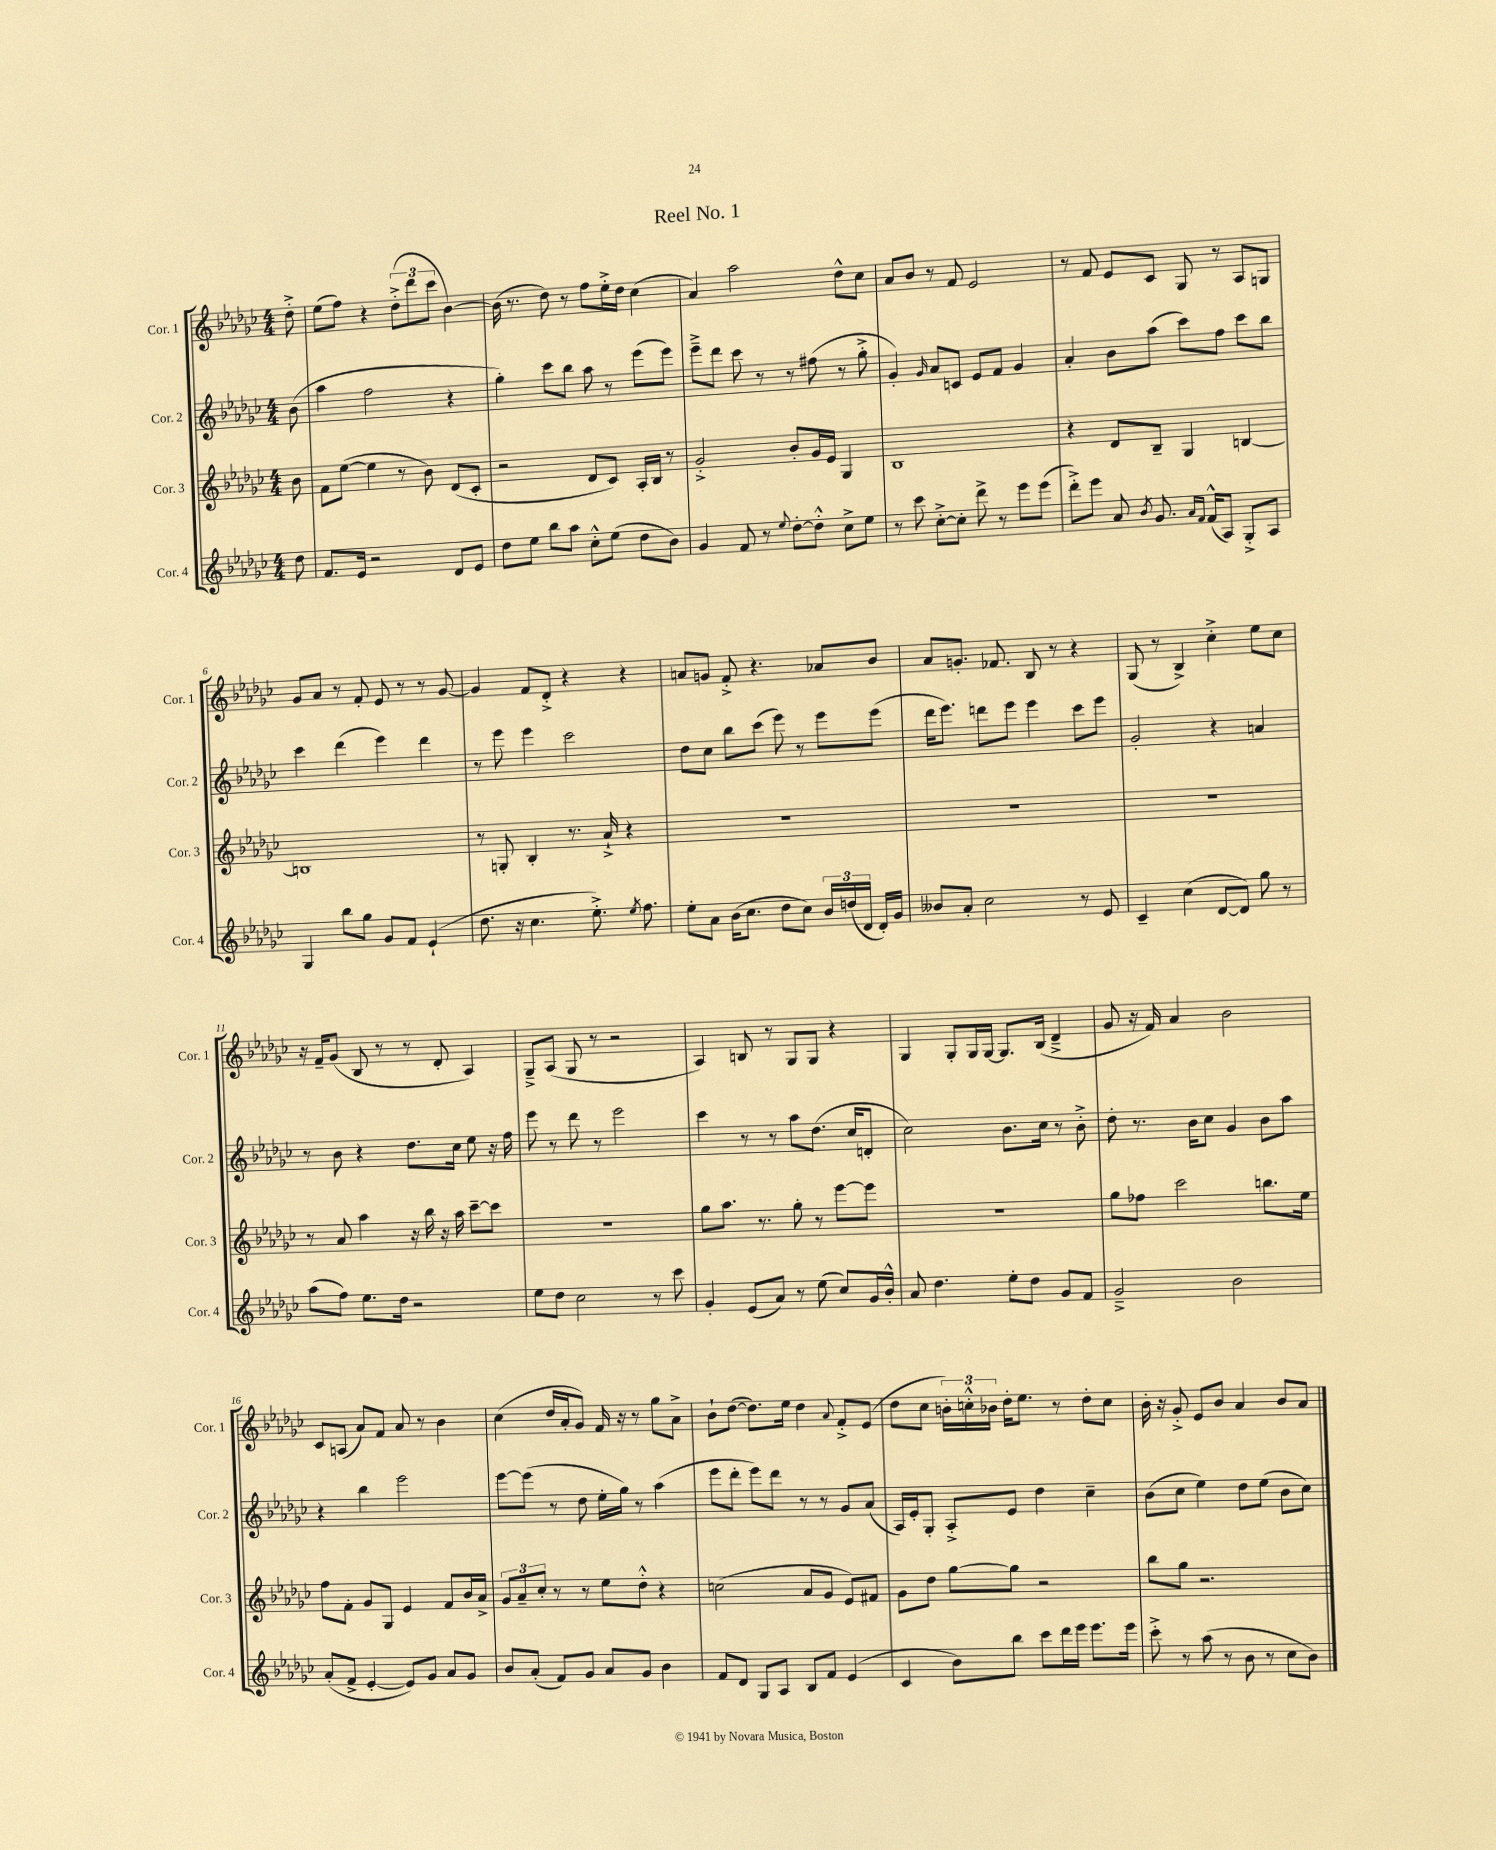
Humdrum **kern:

**kern	**kern	**kern	**kern
*part4	*part3	*part2	*part1
*staff4	*staff3	*staff2	*staff1
*I"Cor. 4	*I"Cor. 3	*I"Cor. 2	*I"Cor. 1
*I'Cor. 4	*I'Cor. 3	*I'Cor. 2	*I'Cor. 1
*clefG2	*clefG2	*clefG2	*clefG2
*k[b-e-a-d-g-c-]	*k[b-e-a-d-g-c-]	*k[b-e-a-d-g-c-]	*k[b-e-a-d-g-c-]
*M4/4	*M4/4	*M4/4	*M4/4
=	=	=	=
8dd-\	8b-\	(8b-\	8dd-'^\
=1	=1	=1	=1
8.f/L	8f\L	4aa-\	(8ee-\L
.	([8ee-\J	.	8ff\J)
16e-/Jk	.	.	.
2r	4ee-\]	2ff\	4r
.	8r	.	(12dd-'^\L
.	.	.	12ddd-\
.	8b-\)	.	.
.	.	.	12ccc-\J
8d-/L	(8d-/L	4r	[4b-\)
8e-/J	8c-'/J	.	.
=2	=2	=2	=2
8dd-\L	2r	4gg-'\)	(16b-\]
.	.	.	8.r
8ee-\J	.	.	.
8bb-\L	.	8ccc-\L	8dd-\)
8aa-\J	.	8bb-\J	8r
8cc-'^^\L	8d-/L	8aa-\	8ff\L
(8ee-\J	8c-/J)	8r	16ee-'^\L
.	.	.	16dd-\JJ
8dd-\L	16A-'/LL	(8eee-\L	(4cc-\
.	16B-/JJ	.	.
8b-\J)	8r	8eee-\J)	.
=3	=3	=3	=3
4g-/	2g-'^/	8eee-~^\L	4a-/)
.	.	8ddd-\J	.
8f/	.	8ccc-\	2aa-\
8r	.	8r	.
8qqee-/	.	.	.
[8dd-'\L	8b-'/L	8r	.
8dd-'^^\J]	16g-/L	(8ff#X\	.
.	16e-/JJ	.	.
8cc-^\L	4G-/	8r	8dd-^^\L
8ee-\J	.	8gg-'^\	8cc-\J
=4	=4	=4	=4
8r	1B-	4g-'/)	8a-/L
8ccc-\	.	.	8b-/J
.	.	16qqg-/	.
[8cc-'^\L	.	8a-/L	8r
8cc-'\J]	.	8cn/J	8f/
8ddd-^\	.	8e-/L	2e-/
8r	.	8f/J	.
8eee-\L	.	4g-/	.
(8eee-\J	.	.	.
=5	=5	=5	=5
8ddd-'^\L)	4r	4a-'/	8r
8eee-\J	.	.	8f/
8a-/	8d-/L	8b-\L	8e-/L
8qb-/	.	.	.
8.g-/	8B-~/J	(8aa-\J	8c-/J
.	4G-/	8ccc-\L)	8G-/
16qqa-/LL	.	.	.
16qqf/JJ	.	.	.
(16f^^/KL	.	.	.
8A-/J)	.	8ff\J	8r
8G-'^/L	[4Bn/	8ccc-\L	8A-/L
8A-/J	.	8bb-\J	8Gn/J
!!LO:LB:g=z
=6	=6	=6	=6
4G-/	1Bn]	4ccc-\	8g-/L
.	.	.	8a-/J
8bb-\L	.	(4ddd-\	8r
8gg-\J	.	.	8f'/
8g-/L	.	4eee-\)	8e-/
8f/J	.	.	8r
(4e-`/	.	4ddd-\	8r
.	.	.	[8g-/
=7	=7	=7	=7
8.dd-\	8r	8r	4g-/]
.	8Gn'/	8eee-\	.
16r	.	.	.
4.cc-\	4B-'/	4eee-\	8f/L
.	.	.	8d-'^/J
.	8.r	2ccc-\	4r
8.ee-'^\)	.	.	.
.	16a-`^/	.	.
.	4r	.	4r
8qee-/	.	.	.
8.ff\	.	.	.
=8	=8	=8	=8
8ee-'\L	1r	8dd-\L	8an/L
8a-\J	.	8cc-\J	8gn/J
(16b-\KL	.	8bb-\L	8f'^/
8.cc-\J	.	.	.
.	.	(8ccc-\J	4.r
8dd-\L	.	8eee-\)	.
8cc-\J)	.	8r	.
24b-/LL	.	8eee-\L	8a-X/L
(24ddn/	.	.	.
24d-/JJ	.	.	.
16d-'/LL)	.	(8eee-\J	8b-/J
16g-/JJ	.	.	.
=9	=9	=9	=9
8b--X/L	1r	16ddd-\KL	8a-/L
.	.	8.eee-\J)	.
8a-'/J	.	.	8.gn'/J
2cc-\	.	8dddn\L	.
.	.	.	8.f-X/
.	.	8eee-\J	.
.	.	4eee-\	8B-/
.	.	.	8r
8r	.	8ccc-\L	4r
8e-/	.	8eee-\J	.
=10	=10	=10	=10
4c-~/	1r	2g-'/	(8G-/
.	.	.	8r
(4cc-\	.	.	4B-^/)
[8d-/L	.	4r	4cc-'^\
8d-/J])	.	.	.
8gg-\	.	4an/	8ee-\L
8r	.	.	8cc-\J
!!LO:LB:g=z
=11	=11	=11	=11
(8aa-\L	8r	8r	16r
.	.	.	16f~/KL
8ff\J)	8a-/	8b-\	(8g-/J
8.ee-\L	4aa-\	4r	8B-/
.	.	.	8r
16dd-\Jk	.	.	.
2r	16r	8.dd-\L	8r
.	16bb-\	.	.
.	16r	.	8d-'/
.	16aa-\	16cc-\Jk	.
.	[8ccc-~\L	8ee-\	4A-/)
.	8ccc-\J]	16r	.
.	.	16ff\	.
=12	=12	=12	=12
8ee-\L	1r	8eee-\	8G-~^/L
8dd-\J	.	8r	(8A-/J
2cc-\	.	8ddd-\	8G-/
.	.	8r	8r
.	.	2eee-\	2r
8r	.	.	.
8ccc-\	.	.	.
=13	=13	=13	=13
4g-'/	8gg-\L	4ccc-\	4A-/)
.	8.aa-\J	.	.
(8e-/L	.	8r	8Bn/
.	8.r	.	.
8a-/J)	.	8r	8r
8r	8gg-'\	8aa-\L	8G-/L
(8ee-\	8r	(8.dd-\J	8G-/J
8cc-/L)	[8eee-\L	.	4r
.	.	16cc-/KL	.
16g-/L	8eee-\J]	8dn'/J	.
16b-'^^/JJ	.	.	.
=14	=14	=14	=14
8a-/	1r	2cc-\)	4G-/
4.dd-\	.	.	.
.	.	.	8G-'/L
.	.	.	16G-/L
.	.	.	[16G-/JJ
8ee-'\L	.	8.b-\L	8.G-/L]
8dd-\J	.	.	.
.	.	16cc-\Jk	(16B-/Jk
8g-/L	.	8r	4d-~^/
8f/J	.	8b-'^\	.
=15	=15	=15	=15
2g-~^/	8gg-\L	8dd-'\	8g-/
.	8ff-X\J	8.r	16r
.	.	.	16f/)
.	2ccc-\	.	4a-/
.	.	16b-\KL	.
.	.	8cc-\J	.
2b-\	.	4g-/	2b-\
.	8.bbn\L	8b-\L	.
.	.	8aa-\J	.
.	16ee-\Jk	.	.
!!LO:LB:g=z
=16	=16	=16	=16
(8a-'/L	8ff\L	4r	8c-/L
8f^/J	8f'\J	.	(8An/J
[4e-'/	8g-/L	4bb-\	8a-/L)
.	8G-/J	.	8f/J
8e-/L])	4e-/	2eee-\	8a-/
8g-/J	.	.	8r
8a-/L	8f/L	.	4b-\
8g-/J	16b-/L	.	.
.	16a-^/JJ	.	.
=17	=17	=17	=17
8b-/L	12g-/L	[8eee-\L	(4cc-\
.	12a-~/	.	.
(8a-'/J	.	(8eee-\J]	.
.	12cc-'/J	.	.
8f/L)	8r	8r	16dd-/LL
.	.	.	16a-'/J
8g-/J	8r	8dd-\	8g-/J)
8a-/L	8ee-\L	16ee-'\LL	16f/
.	.	16gg-\JJ)	16r
8g-/J	8dd-'^^\J	8r	8r
4b-\	4r	(4aa-\	8gg-\L
.	.	.	8a-^\J
=18	=18	=18	=18
8f/L	(2ccn\	8eee-\L	8b-`\L
8d-/J	.	8ddd-'\J	([8dd-\J
8G-/L	.	8eee-\L)	8.dd-\L])
8A-/J	.	8ddd-\J	.
.	.	.	16ee-\Jk
8B-/L	8a-/L	8r	4dd-\
8f/J	8g-/J	8r	.
.	.	.	8qqa-/
(4e-/	8e-/L)	8g-/L	8f'^/L
.	8f#X/J	(8a-/J	(8e-/J
=19	=19	=19	=19
4c-/	8g-\L	16A-/LL)	8dd-\L
.	.	16e-'/J	.
.	8dd-\J	8G-'/J	8cc-\J
8b-\L)	[8gg-\L	8A-'^/L	24bn'\LL)
.	.	.	24ccn'^^\
.	.	.	24b-X\JJ
8bb-\J	8gg-\J]	8e-/J	16dd-'\KL
.	.	.	8.ee-\J
8ccc-\L	2r	4dd-\	.
16ddd-\L	.	.	8r
16eee-\JJ	.	.	.
8.eee-\L	.	4cc-~\	8dd-'\L
.	.	.	8cc\J
16eee-\Jk	.	.	.
=20	=20	=20	=20
8ccc-'^\	8bb-\L	(8b-\L	16b-'\
.	.	.	16r
8r	8gg-\J	8cc-\J	8g-'^/
(8aa-\	2.r	4ee-\)	8e-/L
8r	.	.	8b-/J
8b-\	.	8dd-\L	4a-/
8r	.	(8ee-\J	.
8cc-\L	.	8b-\L	8b-/L
8b-\J)	.	8cc-\J)	8a-/J
==	==	==	==
*-	*-	*-	*-
